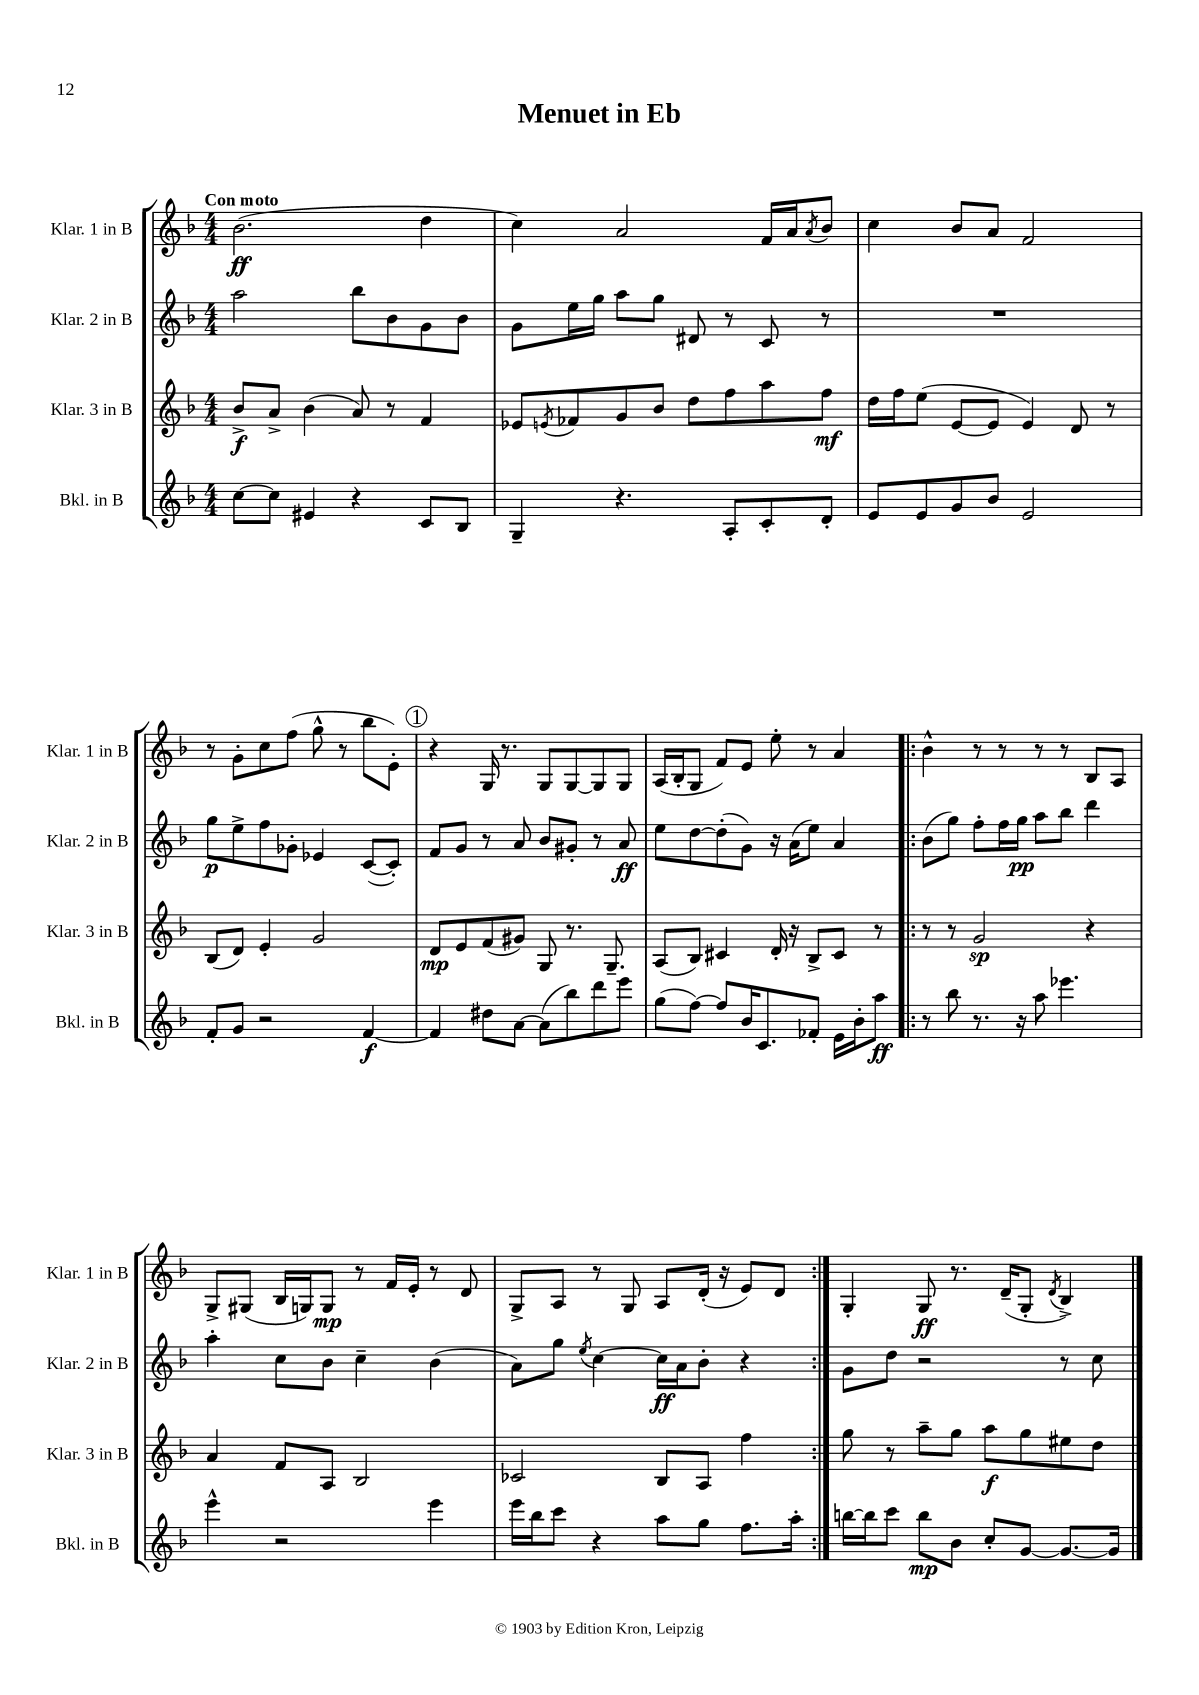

**kern	**kern	**kern	**kern
*staff4	*staff3	*staff2	*staff1
*clefG2	*clefG2	*clefG2	*clefG2
*k[b-]	*k[b-]	*k[b-]	*k[b-]
*M4/4	*M4/4	*M4/4	*M4/4
[8cc\L	8b-^/L	2aa\	(2.b-\
8cc\]J	8a^/J	.	.
4e#/	(4b-\	.	.
4r	8a/)	8bb-\L	.
.	8r	8b-\	.
8c/L	4f/	8g\	4dd\
8B-/J	.	8b-\J	.
=	=	=	=
4G~/	8e-/L	8g\L	4cc\)
.	8qe/	.	.
.	8f-/	16ee\L	.
.	.	16gg\JJ	.
4.r	8g/	8aa\L	2a/
.	8b-/J	8gg\J	.
.	8dd\L	8d#/	.
8A'/L	8ff\	8r	.
8c'/	8aa\	8c/	16f/LL
.	.	.	16a/J
.	.	.	8qa/
8d'/J	8ff\J	8r	8b-/J
=	=	=	=
8e/L	16dd\LL	1r	4cc\
.	16ff\J	.	.
8e/	(8ee\J	.	.
8g/	[8e/L	.	8b-/L
8b-/J	8e/]J	.	8a/J
2e/	4e/)	.	2f/
.	8d/	.	.
.	8r	.	.
=	=	=	=
8f'/L	(8B-/L	8gg\L	8r
8g/J	8d/J)	8ee^\	8g'\L
2r	4e'/	8ff\	8cc\
.	.	8g-'\J	(8ff\J
.	2g/	4e-/	8gg^^\
.	.	.	8r
[4f/	.	([8c/L	8bb-\L
.	.	8c'/]J)	8e'\J)
=	=	=	=
4f/]	8d/L	8f/L	4r
.	8e/	8g/J	.
8dd#\L	(8f/	8r	16G/
.	.	.	8.r
[8a\J	8g#/J)	8a/	.
(8a\]L	8G/	8b-/L	8G/L
8bb-\)	8.r	8g#'/J	[8G/
8ddd\	.	8r	8G/]
.	8.G~/	.	.
8eee\J	.	8a/	8G/J
=	=	=	=
(8gg\L	(8A/L	8ee\L	(16A/LL
.	.	.	16B-'/J
[8ff\J)	8B-/J)	[8dd\	8G/J
8ff/]L	4c#/	(8dd'\]	8f/L)
16b-/K	.	8g\J)	8e/J
8.c/	.	.	.
.	16d'/	16r	8ee'\
.	16r	(16a\LK	.
8f-'/J	8B-^/L	8ee\J)	8r
16e\LL	8c#/J	4a/	4a/
16b-'\J	.	.	.
8aa\J	8r	.	.
=!|:	=!|:	=!|:	=!|:
8r	8r	(8b-\L	4b-^^\
8bb-\	8r	8gg\J)	.
8.r	2g/	8ff'\L	8r
.	.	16ff\L	8r
16r	.	16gg\JJ	.
8aa\	.	8aa\L	8r
4.eee-\	.	8bb-\J	8r
.	4r	4ddd\	8B-/L
.	.	.	8A/J
=	=	=	=
4eee^^\	4a/	4aa'\	8G^/L
.	.	.	(8G#/J
2r	8f/L	8cc\L	16B-/LL
.	.	.	16G/J)
.	8A/J	8b-\J	8G/J
.	2B-/	4cc~\	8r
.	.	.	16f/LL
.	.	.	16e'/JJ
4eee\	.	(4b-\	8r
.	.	.	8d/
=	=	=	=
16eee\LL	2c-/	8a\L)	8G^/L
16bb-\J	.	.	.
8ccc\J	.	8gg\J	8A/J
.	.	8qee/	.
4r	.	[4cc\	8r
.	.	.	8G/
8aa\L	8B-/L	16cc\]LL	8A/L
.	.	16a\J	.
8gg\J	8A/J	8b-'\J	(16d'/Jk
.	.	.	16r
8.ff\L	4ff\	4r	8e/L)
.	.	.	8d/J
16aa'\Jk	.	.	.
=:|!	=:|!	=:|!	=:|!
[16bb\LL	8gg\	8g\L	4G'/
16bb\]J	.	.	.
8ccc\J	8r	8dd\J	.
8bb\L	8aa~\L	2r	8G/
8b-\J	8gg\J	.	8.r
8cc'/L	8aa\L	.	.
.	.	.	(16d~/LK
[8g/J	8gg\	.	8G'/J
.	.	.	8qd/
8.g/_L	8ee#\	8r	4B-^/)
.	8dd\J	8cc\	.
16g/]Jk	.	.	.
==	==	==	==
*-	*-	*-	*-
